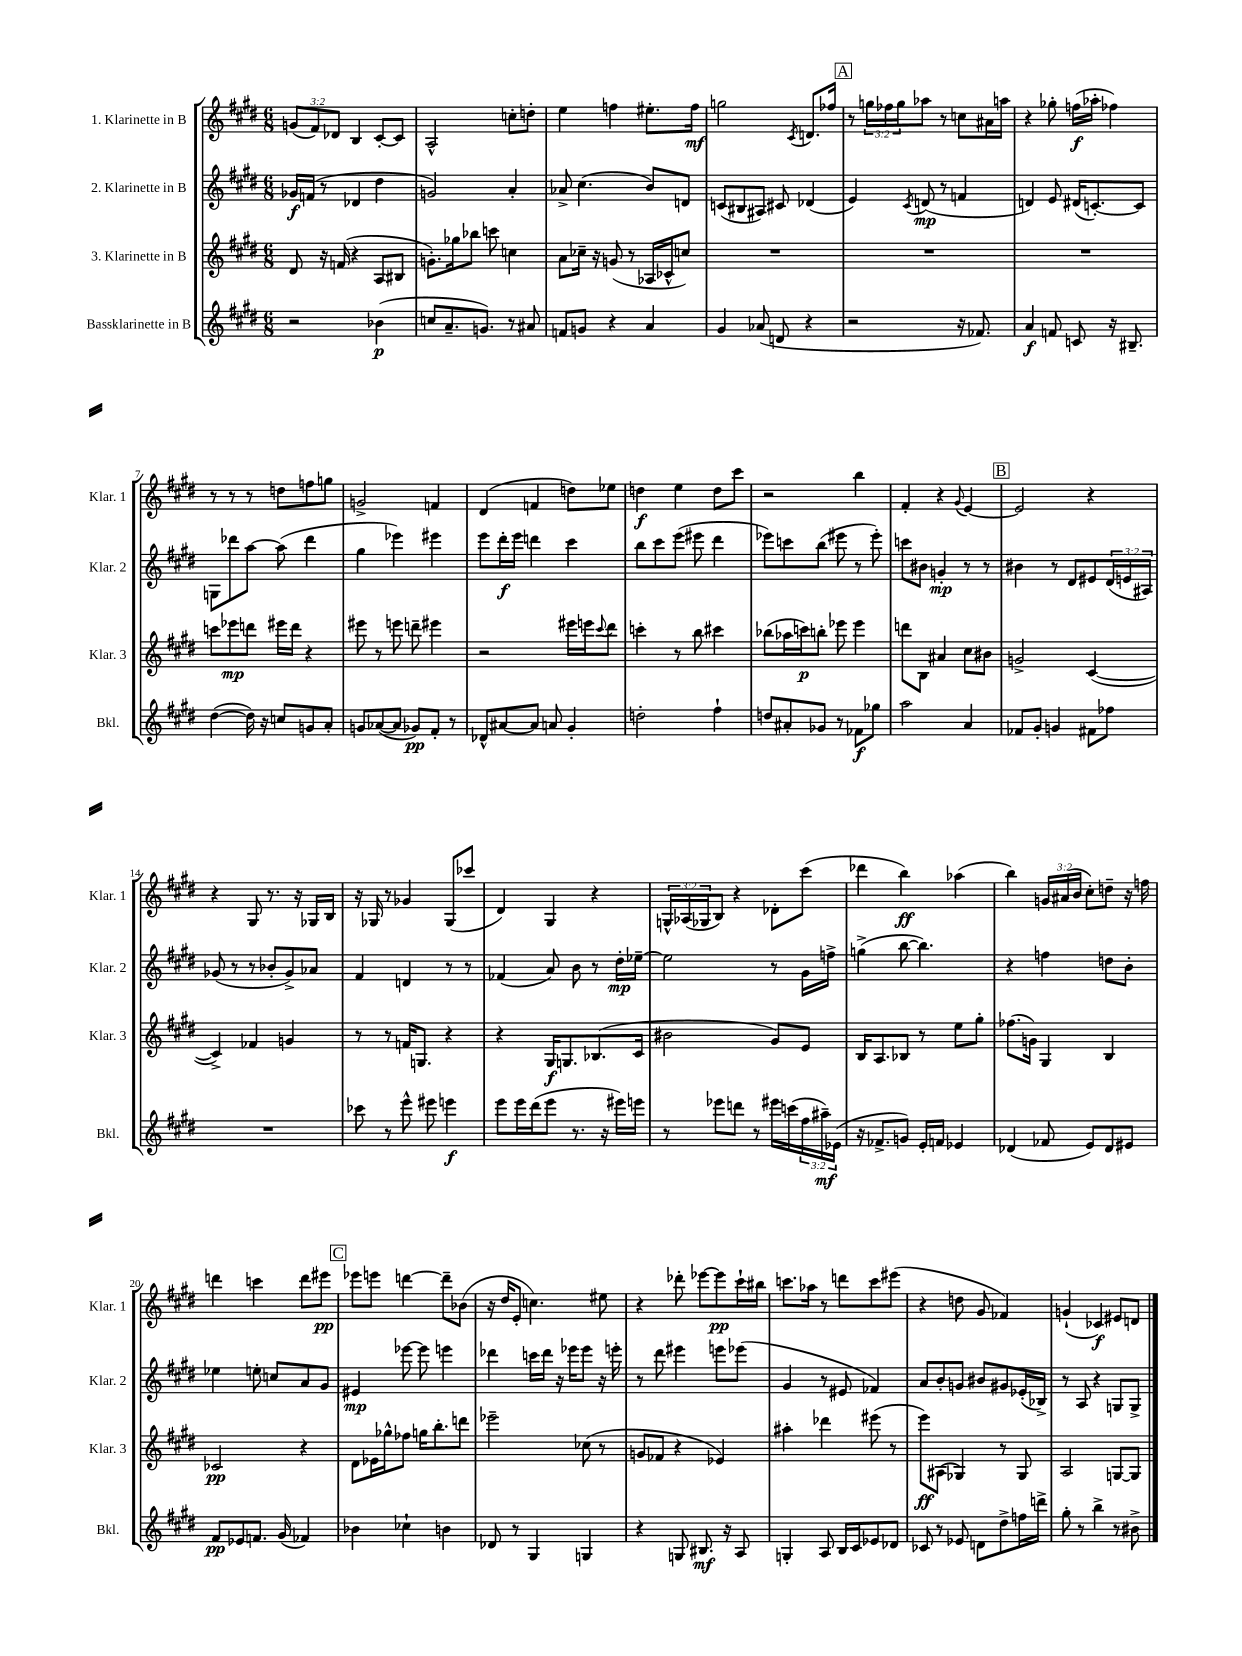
<<
\new StaffGroup <<
\new Staff = "s0" \with { instrumentName = "1. Klarinette in B" shortInstrumentName = "Klar. 1" } {
    \clef treble \key e \major \numericTimeSignature \time 6/8 \override Staff.TupletNumber.text = #tuplet-number::calc-fraction-text
    \tuplet 3/2 { g'8( fis'8) des'8 } b4 cis'8~-. cis'8 |
    a2-^ c''8-. d''8-. |
    e''4 f''4 eis''8.-. f''16\mf |
    g''2 \acciaccatura { cis'8 } d'8. fes''16 |
    \mark \markup { \box "A" } r8 \tuplet 3/2 { g''16 fes''16 g''16 } aes''8 r8 c''8 ais'16 a''16 |
    r4 ges''8-. f''16\f( aes''16-. fes''4) |
    r8 r8 r8 d''8 f''8 g''8 |
    g'2-> f'4 |
    dis'4( f'4 d''8) ees''8 |
    d''4\f e''4 d''8 cis'''8 |
    r2 b''4 |
    fis'4-. r4 \appoggiatura { gis'8 } e'4~ |
    \mark \markup { \box "B" } e'2 r4 |
    r4 gis8 r8. r16 ges16 b16 |
    r16 ges16 r8 ges'4 ges8( ces'''8 |
    dis'4) gis4 r4 |
    \tuplet 3/2 { g16-^ aes16( ges16 } b8) r4 des'8-. cis'''8( |
    des'''4 b''4\ff) aes''4( |
    b''4) \tuplet 3/2 { g'16 ais'16( b'16 } cis''8-.) d''8-- r16 f''16 |
    d'''4 c'''4 d'''8 eis'''8\pp |
    \mark \markup { \box "C" } ees'''8 e'''8 d'''4~ d'''8-- bes'8( |
    r16 dis''16 e'8-. c''4.) eis''8 |
    r4 des'''8-. ees'''8~ ees'''8\pp cis'''16-! bis''16 |
    c'''8. aes''16 r8 d'''8 c'''8 eis'''8( |
    r4 d''8 gis'8 fes'4) |
    g'4-!( ces'4\f) eis'8 d'8 \bar "|." |
}
\new Staff = "s1" \with { instrumentName = "2. Klarinette in B" shortInstrumentName = "Klar. 2" } {
    \clef treble \key e \major \numericTimeSignature \time 6/8 \override Staff.TupletNumber.text = #tuplet-number::calc-fraction-text
    ges'16\f f'16( r8 des'4 dis''4 |
    g'2) a'4-. |
    aes'8-> cis''4.( b'8) d'8 |
    c'8( bis8 ais8) cis'8 des'4( |
    \mark \markup { \box "A" } e'4) \acciaccatura { cis'8 } d'8\mp( r8 f'4 |
    d'4) e'8 dis'16( c'8.~-.) c'8 |
    g8 des'''8 a''8~ a''8( des'''4 |
    gis''4 ees'''4) eis'''4 |
    e'''8 dis'''16-.\f e'''16 d'''4 cis'''4 |
    b''8 cis'''8 e'''8( eis'''8 dis'''4 |
    ees'''8) c'''8 b''8( eis'''8 r8 eis'''8-.) |
    c'''8 bis'8 g'4-.\mp r8 r8 |
    \mark \markup { \box "B" } bis'4 r8 dis'8 eis'8 \tuplet 3/2 { dis'16( e'16 ais16) } |
    ges'8( r8 r8 bes'8-. ges'8->) aes'8 |
    fis'4 d'4 r8 r8 |
    fes'4( a'8) b'8 r8 dis''16-.\mp ees''16~-- |
    ees''2 r8 gis'16 f''16-> |
    g''4->( b''8~ b''4.) |
    r4 f''4 d''8 b'8-. |
    ees''4 e''8-. c''8 a'8 gis'8 |
    \mark \markup { \box "C" } eis'4\mp ees'''8~ ees'''8 e'''4 |
    des'''4 c'''16 des'''16 r16 ees'''16 ees'''8 r16 e'''16-. |
    r8 dis'''8 eis'''4 e'''8 ees'''8( |
    gis'4 r8 eis'8 fes'4) |
    a'8 b'8-. g'8 bis'8 gis'8 ees'16-.( bes16->) |
    r8 a8 r4 g8 g8-> \bar "|." |
}
\new Staff = "s2" \with { instrumentName = "3. Klarinette in B" shortInstrumentName = "Klar. 3" } {
    \clef treble \key e \major \numericTimeSignature \time 6/8
    dis'8 r16 f'16( r4 a8 bis8 |
    g'8.-.) ges''16 bes''8 c'''8 c''4 |
    a'8 ces''16-- r16 g'8( r8 aes16 ces'16-^ c''8) |
    R2. |
    \mark \markup { \box "A" } R2. |
    R2. |
    c'''8 ees'''8\mp d'''8 eis'''16 d'''16 r4 |
    eis'''8 r8 e'''8 d'''8-- eis'''4 |
    r2 eis'''16 e'''16 \appoggiatura { cis'''8 } dis'''8 |
    c'''4-. r8 b''8 cis'''4 |
    bes''8( aes''16 c'''16\p) b''8-. ees'''8 ees'''4 |
    d'''8 b8 ais'4 cis''8 bis'8 |
    \mark \markup { \box "B" } g'2-> cis'4~( |
    cis'4->) fes'4 g'4 |
    r8 r8 f'16 g8. r4 |
    r4 gis16\f g8. bes8.( cis'16 |
    bis'2 gis'8) e'8 |
    b16 a8. bes8 r8 e''8 gis''8-. |
    fes''8.( g'16) gis4 b4 |
    ces'2\pp r4 |
    \mark \markup { \box "C" } dis'8 ees'16 ges''16-^ fes''8 g''16 b''8.-. d'''8 |
    ees'''2-- ces''8( r8 |
    g'8 fes'8 r4 ees'4) |
    ais''4-. des'''4 eis'''8( r8 |
    e'''8\ff) ais8( ges4) r8 ges8 |
    a2 g8~ g8 \bar "|." |
}
\new Staff = "s3" \with { instrumentName = "Bassklarinette in B" shortInstrumentName = "Bkl." } {
    \clef treble \key e \major \numericTimeSignature \time 6/8 \override Staff.TupletNumber.text = #tuplet-number::calc-fraction-text
    r2 bes'4\p( |
    c''8 a'8.-- g'8.) r8 ais'8 |
    f'8 g'8 r4 a'4 |
    gis'4 aes'8( d'8 r4 |
    \mark \markup { \box "A" } r2 r16 fes'8.) |
    a'4\f f'8 c'8 r16 bis8.-- |
    dis''4~( dis''16) r16 c''8 g'8 a'8-. |
    g'8 aes'8~( aes'8 ges'8\pp) fis'8-. r8 |
    des'8-^ ais'8~ ais'8 a'8 gis'4-. |
    d''2-. fis''4-! |
    d''8 ais'8-. ges'8 r8 fes'8\f ges''8 |
    a''2 a'4 |
    \mark \markup { \box "B" } fes'8 gis'8-. g'4 fis'8 fes''8 |
    R2. |
    ces'''8 r8 e'''8-^ eis'''8 e'''4\f |
    e'''8 e'''16 dis'''16( e'''8 r8. r16 eis'''16) e'''16 |
    r8 ees'''8 d'''8 r8 eis'''16 c'''16( \tuplet 3/2 { fis''16 ais''16--\mf) ees'16( } |
    r16 fes'8.-> g'8) e'16-. f'16 ees'4 |
    des'4( fes'8 e'8) des'8 eis'8 |
    fis'8\pp ees'8 f'8. gis'16( fes'4) |
    \mark \markup { \box "C" } bes'4 ces''4-! b'4 |
    des'8 r8 gis4 g4 |
    r4 g8 bis8.\mf r16 a8 |
    g4-. a8 b16 cis'16 ees'8 des'8 |
    ces'8 r8 ees'8 d'8 dis''8-> f''16 d'''16-> |
    gis''8-. r8 b''4-> r8 bis'8-> \bar "|." |
}
>>
>>
